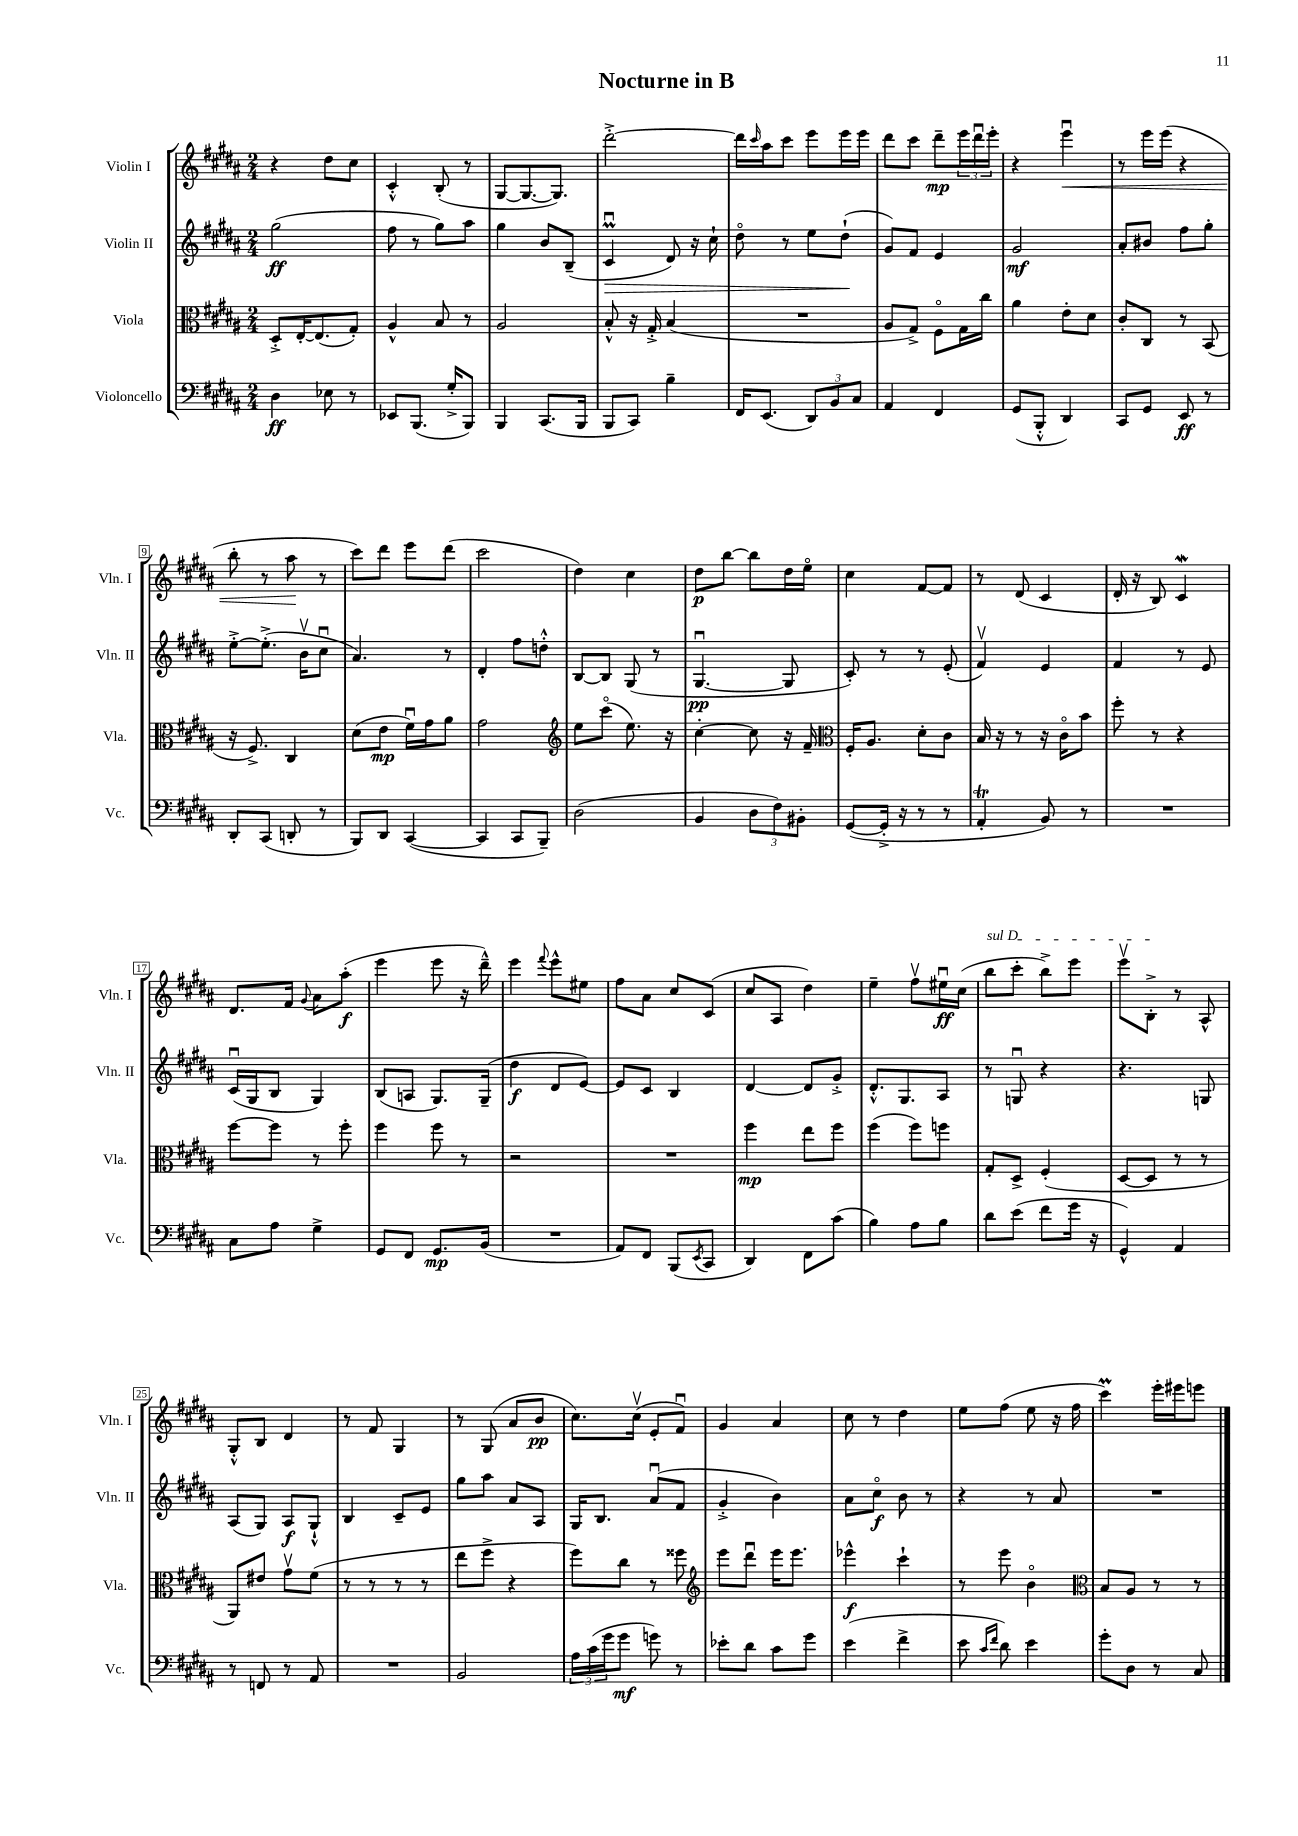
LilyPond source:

\header { title = "Nocturne in B" }
<<
\new StaffGroup <<
\new Staff = "s0" \with { instrumentName = "Violin I" shortInstrumentName = "Vln. I" } {
    \clef treble \key b \major \numericTimeSignature \time 2/4
    r4 dis''8 cis''8 |
    cis'4-.-^ b8-.( r8 |
    gis8~ gis8.~ gis8.) |
    dis'''2~-.-> |
    dis'''16 \grace { cis'''16 } ais''16 cis'''8 e'''8 e'''16 e'''16 |
    dis'''8 cis'''8 dis'''8--\mp \tuplet 3/2 { e'''16 dis'''16\downbow e'''16-. } |
    r4 e'''4\downbow\< |
    r8 e'''16 e'''16( r4 |
    b''8-. r8 ais''8\! r8 |
    cis'''8) dis'''8 e'''8 dis'''8( |
    cis'''2 |
    dis''4) cis''4 |
    dis''8\p b''8~ b''8 dis''16 e''16\flageolet |
    cis''4 fis'8~ fis'8 |
    r8 dis'8( cis'4 |
    dis'16-. r16 b8) cis'4\mordent |
    dis'8. fis'16 \appoggiatura { gis'8 } ais'8 ais''8-.\f( |
    e'''4 e'''8 r16 dis'''16---^) |
    e'''4 \appoggiatura { fis'''8 } e'''8-^ eis''8 |
    fis''8 ais'8 cis''8 cis'8( |
    cis''8 ais8 dis''4) |
    e''4-- fis''8\upbow eis''16\downbow\ff cis''16( |
    \once \override TextSpanner.bound-details.left.text = \markup { \italic "sul D" } b''8\startTextSpan cis'''8-. b''8->) e'''8 |
    e'''8\upbow b8-.->\stopTextSpan r8 ais8-^ |
    gis8-.-^ b8 dis'4 |
    r8 fis'8 gis4 |
    r8 gis8( ais'8 b'8\pp |
    cis''8.) cis''16\upbow( e'8-. fis'8\downbow) |
    gis'4 ais'4 |
    cis''8 r8 dis''4 |
    e''8 fis''8( e''8 r16 fis''16 |
    cis'''4\prall) e'''16-. eis'''16 e'''8 \bar "|." |
}
\new Staff = "s1" \with { instrumentName = "Violin II" shortInstrumentName = "Vln. II" } {
    \clef treble \key b \major \numericTimeSignature \time 2/4
    gis''2\ff( |
    fis''8 r8 gis''8) ais''8 |
    gis''4 b'8 b8--( |
    cis'4\downbow\prall\> dis'8) r16 cis''16-! |
    dis''8\flageolet r8 e''8 dis''8-!\!( |
    gis'8) fis'8 e'4 |
    gis'2\mf |
    ais'8-. bis'8 fis''8 gis''8-. |
    e''8~-.-> e''8.-.->( b'16\upbow cis''8\downbow |
    ais'4.) r8 |
    dis'4-. fis''8 d''8-.-^ |
    b8~ b8 gis8( r8 |
    gis4.~\downbow\pp gis8 |
    cis'8-.) r8 r8 e'8-.( |
    fis'4\upbow) e'4 |
    fis'4 r8 e'8 |
    cis'16\downbow( gis16 b8 gis4) |
    b8( a8 gis8.) gis16--( |
    dis''4\f dis'8 e'8~) |
    e'8 cis'8 b4 |
    dis'4~ dis'8 gis'8-.-> |
    dis'8.-.-^ gis8. ais8 |
    r8 g8\downbow r4 |
    r4. g8 |
    ais8( gis8) ais8\f gis8-!-^ |
    b4 cis'8-- e'8 |
    gis''8 ais''8 ais'8 ais8 |
    gis16 b8. ais'8\downbow( fis'8 |
    gis'4-.-> b'4) |
    ais'8 cis''8\flageolet\f b'8 r8 |
    r4 r8 ais'8 |
    R2 \bar "|." |
}
\new Staff = "s2" \with { instrumentName = "Viola" shortInstrumentName = "Vla." } {
    \clef alto \key b \major \numericTimeSignature \time 2/4
    dis8-.-> e16~-. e8.( gis8-.) |
    ais4-^ b8 r8 |
    ais2 |
    b8-.-^ r16 gis16-.-> b4( |
    R2 |
    ais8 gis8->) fis8\flageolet gis16 cis''16 |
    ais'4 e'8-. dis'8 |
    cis'8-. cis8 r8 b,8( |
    r16 fis8.->) cis4 |
    dis'8( e'8\mp fis'16\downbow) gis'16 ais'8 |
    gis'2 |
    \clef treble e''8 cis'''8\flageolet( e''8.) r16 |
    cis''4~-. cis''8 r16 fis'16-- |
    \clef alto fis16-. ais8. dis'8-. cis'8 |
    b16 r16 r8 r16 cis'16\flageolet b'8 |
    fis''8-. r8 r4 |
    fis''8~ fis''8 r8 fis''8-. |
    fis''4 fis''8 r8 |
    r2 |
    R2 |
    fis''4\mp e''8 fis''8 |
    fis''4( fis''8) f''8 |
    gis8-. dis8-> fis4-.( |
    dis8~ dis8 r8 r8 |
    ais,8) eis'8 gis'8\upbow fis'8( |
    r8 r8 r8 r8 |
    e''8 fis''8-> r4 |
    fis''8) cis''8 r8 fisis''8 |
    \clef treble e'''8 dis'''8\downbow e'''16 e'''8. |
    ees'''4-^\f cis'''4-! |
    r8 e'''8 b'4\flageolet |
    \clef alto b8 ais8 r8 r8 \bar "|." |
}
\new Staff = "s3" \with { instrumentName = "Violoncello" shortInstrumentName = "Vc." } {
    \clef bass \key b \major \numericTimeSignature \time 2/4
    dis4\ff ees8 r8 |
    ees,8 b,,8.( gis16-.-> b,,8) |
    b,,4 cis,8.( b,,16 |
    b,,8 cis,8) b4-- |
    fis,16 e,8.( \tuplet 3/2 { dis,8) b,8 cis8 } |
    ais,4 fis,4 |
    gis,8( b,,8-.-^ dis,4) |
    cis,8 gis,8 e,8\ff r8 |
    dis,8-. cis,8( d,8-. r8 |
    b,,8) dis,8 cis,4~( |
    cis,4 cis,8 b,,8--) |
    dis2( |
    b,4 \tuplet 3/2 { dis8 fis8) bis,8-. } |
    gis,8~( gis,16-.-> r16 r8 r8 |
    ais,4-.\trill b,8) r8 |
    R2 |
    cis8 ais8 gis4-> |
    gis,8 fis,8 gis,8.\mp b,16( |
    R2 |
    ais,8) fis,8 b,,8( \acciaccatura { e,8 } cis,8 |
    dis,4) fis,8 cis'8( |
    b4) ais8 b8 |
    dis'8 e'8( fis'8 gis'16 r16 |
    gis,4-^) ais,4 |
    r8 f,8 r8 ais,8 |
    R2 |
    b,2 |
    \tuplet 3/2 { ais16 cis'16( gis'16 } gis'8\mf g'8) r8 |
    ees'8-. dis'8 cis'8 gis'8 |
    e'4( fis'4-> |
    e'8 \grace { cis'16 fis'16 } dis'8) e'4 |
    gis'8-. dis8 r8 cis8 \bar "|." |
}
>>
>>
\layout { \context { \Score \override BarNumber.stencil = #(make-stencil-boxer 0.1 0.3 ly:text-interface::print) } }
